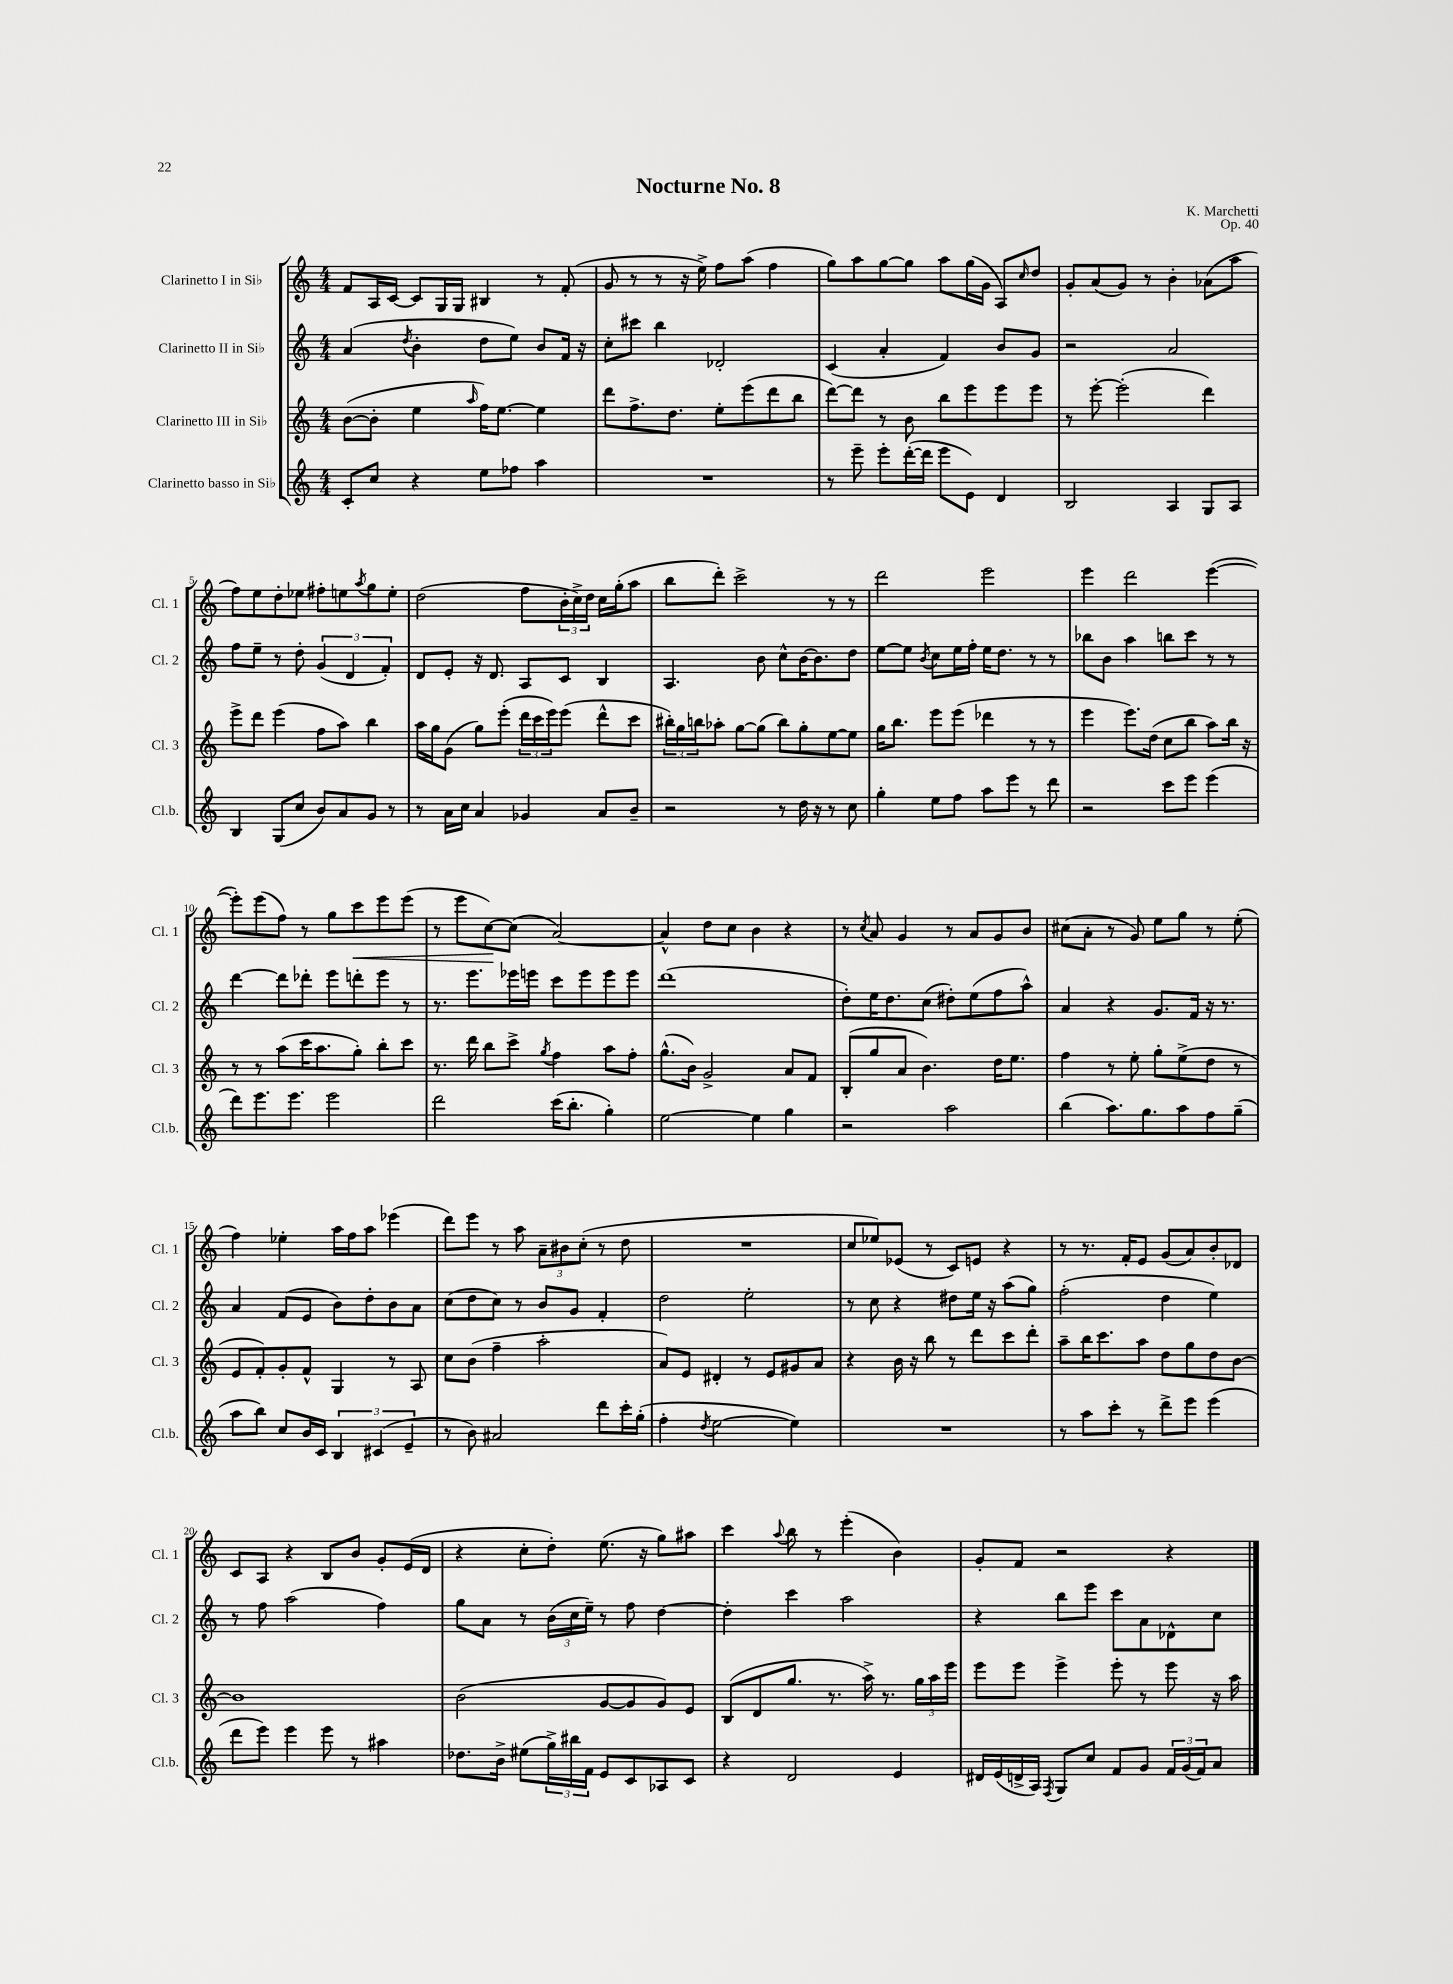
\header { title = "Nocturne No. 8" composer = "K. Marchetti" opus = "Op. 40" }
<<
\new StaffGroup <<
\new Staff = "s0" \with { instrumentName = "Clarinetto I in Sib" shortInstrumentName = "Cl. 1" } {
    \clef treble \key c \major \numericTimeSignature \time 4/4
    f'8 a16 c'16~ c'8 g16 g16 bis4 r8 f'8-.( |
    g'8 r8 r8 r16 e''16->) f''8 a''8( f''4 |
    g''8) a''8 g''8~ g''8 a''8 g''16( g'16 a8) \grace { c''16 } d''8 |
    g'8-. a'8( g'8) r8 b'4-. aes'8( a''8 |
    f''8) e''8 d''8-. ees''8 fis''8-. e''8 \acciaccatura { a''8 } g''8 e''8-. |
    d''2( f''8 \tuplet 3/2 { b'16-. c''16->) d''16 } c''16 g''16-.( a''8 |
    b''8 d'''8-.) c'''2-> r8 r8 |
    d'''2 e'''2 |
    e'''4 d'''2 e'''4~( |
    e'''8-.) e'''8( f''8) r8 g''8 c'''8\< e'''8 e'''8( |
    r8 e'''8 c''8~\!) c''8( a'2~) |
    a'4-^ d''8 c''8 b'4 r4 |
    r8 \acciaccatura { c''8 } a'8 g'4 r8 a'8 g'8 b'8 |
    cis''8( a'8-. r8 g'8) e''8 g''8 r8 e''8-.( |
    f''4) ees''4-. a''16 f''16 a''8 ees'''4( |
    d'''8) e'''8 r8 a''8 \tuplet 3/2 { a'8-- bis'8 c''8-.( } r8 d''8 |
    R1 |
    c''8 ees''8) ees'8( r8 c'8) e'8 r4 |
    r8 r8. f'16-. e'8 g'8( a'8) b'8-. des'8 |
    c'8 a8 r4 b8 b'8 g'8-. e'16( d'16 |
    r4 c''8-. d''8-.) e''8.( r16 g''8) ais''8 |
    c'''4 \appoggiatura { a''8 } b''8 r8 e'''4-.( b'4) |
    g'8-. f'8 r2 r4 \bar "|." |
}
\new Staff = "s1" \with { instrumentName = "Clarinetto II in Sib" shortInstrumentName = "Cl. 2" } {
    \clef treble \key c \major \numericTimeSignature \time 4/4
    a'4( \acciaccatura { d''8 } b'4-. d''8 e''8) b'8 f'16 r16 |
    c''8-. cis'''8 b''4 des'2-. |
    c'4( a'4-. f'4) b'8 g'8 |
    r2 a'2 |
    f''8 e''8-- r8 d''8-. \tuplet 3/2 { g'4( d'4 f'4-.) } |
    d'8 e'8-. r16 d'8. a8 c'8 b4 |
    a4. b'8 c''8-^ b'16~ b'8. d''8 |
    e''8~ e''8 \acciaccatura { b'8 } c''8 e''16 f''16-. e''16 d''8. r8 r8 |
    bes''8 b'8 a''4 b''8 c'''8 r8 r8 |
    d'''4~ d'''8 des'''8-. e'''8 d'''8-. e'''8 r8 |
    r8. e'''8. ees'''16 e'''16 c'''8 e'''8 e'''8 e'''8 |
    d'''1( |
    d''8-.) e''16 d''8. c''8( dis''8-.) e''8( f''8 a''8-^) |
    a'4 r4 g'8. f'16 r16 r8. |
    a'4 f'8( e'8 b'8) d''8-. b'8 a'8 |
    c''8( d''8 c''8) r8 b'8 g'8 f'4-. |
    d''2 e''2-. |
    r8 c''8 r4 dis''8 e''16 r16 a''8( g''8) |
    f''2-.( d''4 e''4) |
    r8 f''8 a''2( f''4) |
    g''8 a'8 r8 \tuplet 3/2 { b'16( c''16 e''16--) } r8 f''8 d''4~ |
    d''4-. c'''4 a''2 |
    r4 b''8 e'''8 c'''8 a'8 des'8-^ c''8 \bar "|." |
}
\new Staff = "s2" \with { instrumentName = "Clarinetto III in Sib" shortInstrumentName = "Cl. 3" } {
    \clef treble \key c \major \numericTimeSignature \time 4/4
    b'8~( b'8-. e''4 \grace { a''16 } f''16) e''8.~ e''4 |
    d'''8 f''8.-> d''8. e''8-. e'''8( d'''8 b''8 |
    d'''8~) d'''8 r8 b'8 b''8 e'''8 e'''8 e'''8 |
    r8 e'''8~-. e'''2-.( d'''4) |
    e'''8-> d'''8 e'''4( f''8 a''8) b''4 |
    a''16 g''16 g'8( g''8) e'''8-.( \tuplet 3/2 { d'''16 c'''16 e'''16) } e'''8( d'''8-^ c'''8 |
    \tuplet 3/2 { bis''16-.) g''16 b''16 } aes''8-. g''8~ g''8( b''8) g''8-. e''8~ e''8 |
    g''16 b''8. e'''8 e'''8( des'''4 r8 r8 |
    e'''4 e'''8.) d''16( c''8 b''8 a''8) b''16 r16 |
    r8 r8 a''8( c'''16 a''8. g''8-.) b''8-. c'''8 |
    r8. d'''16 b''8 c'''8-> \acciaccatura { g''8 } f''4 a''8 f''8-. |
    g''8.-^( b'16) g'2-> a'8 f'8 |
    b8-.( g''8 a'8 b'4.) d''16 e''8. |
    f''4 r8 e''8-. g''8-. e''8->( d''8 r8 |
    e'8 f'8-.) g'8-. f'8-^ g4 r8 a8 |
    c''8 b'8( f''4-- a''2-. |
    a'8) e'8 dis'4-. r8 e'8 gis'8 a'8 |
    r4 b'16 r16 b''8 r8 d'''8 c'''8 d'''8-. |
    a''8-- b''16 c'''8. a''8 d''8 g''8 d''8 b'8~ |
    b'1 |
    b'2( g'8~ g'8 g'8) e'8 |
    b8( d'8 g''8. r8. a''16->) r8. \tuplet 3/2 { g''16 a''16 e'''16 } |
    e'''8 e'''8 e'''4-> e'''8-. r8 e'''8 r16 a''16 \bar "|." |
}
\new Staff = "s3" \with { instrumentName = "Clarinetto basso in Sib" shortInstrumentName = "Cl.b." } {
    \clef treble \key c \major \numericTimeSignature \time 4/4
    c'8-. c''8 r4 e''8 fes''8 a''4 |
    R1 |
    r8 e'''8-- e'''8-. d'''16~-.( d'''16 e'''8 e'8) d'4 |
    b2 a4 g8 a8 |
    b4 g8( c''8 b'8) a'8 g'8 r8 |
    r8 a'16 c''16 a'4 ges'4 a'8 b'8-- |
    r2 r8 d''16 r16 r8 c''8 |
    g''4-. e''8 f''8 a''8 e'''8 r8 d'''8 |
    r2 c'''8 e'''8 e'''4( |
    d'''8) e'''8. e'''8. e'''2 |
    d'''2 c'''16( b''8.-. g''4-.) |
    e''2~ e''4 g''4 |
    r2 a''2 |
    b''4( a''8.) g''8. a''8 f''8 g''8--( |
    a''8 b''8) c''8 b'16 c'16 \tuplet 3/2 { b4 cis'4( e'4-- } |
    r8 b'8) ais'2 d'''8 c'''16-. g''16-.( |
    f''4-. \acciaccatura { d''8 } e''2~ e''4) |
    R1 |
    r8 a''8 c'''8-. r8 d'''8-> e'''8 e'''4( |
    d'''8 e'''8) e'''4 e'''8 r8 ais''4 |
    des''8. b'16-> eis''8( \tuplet 3/2 { g''16->) bis''16 f'16 } e'8 c'8 aes8 c'8 |
    r4 d'2 e'4 |
    dis'16 e'16( d'16-> a16) \acciaccatura { f8 } g8 c''8 f'8 g'8 \tuplet 3/2 { f'16 g'16( f'16) } a'8 \bar "|." |
}
>>
>>
